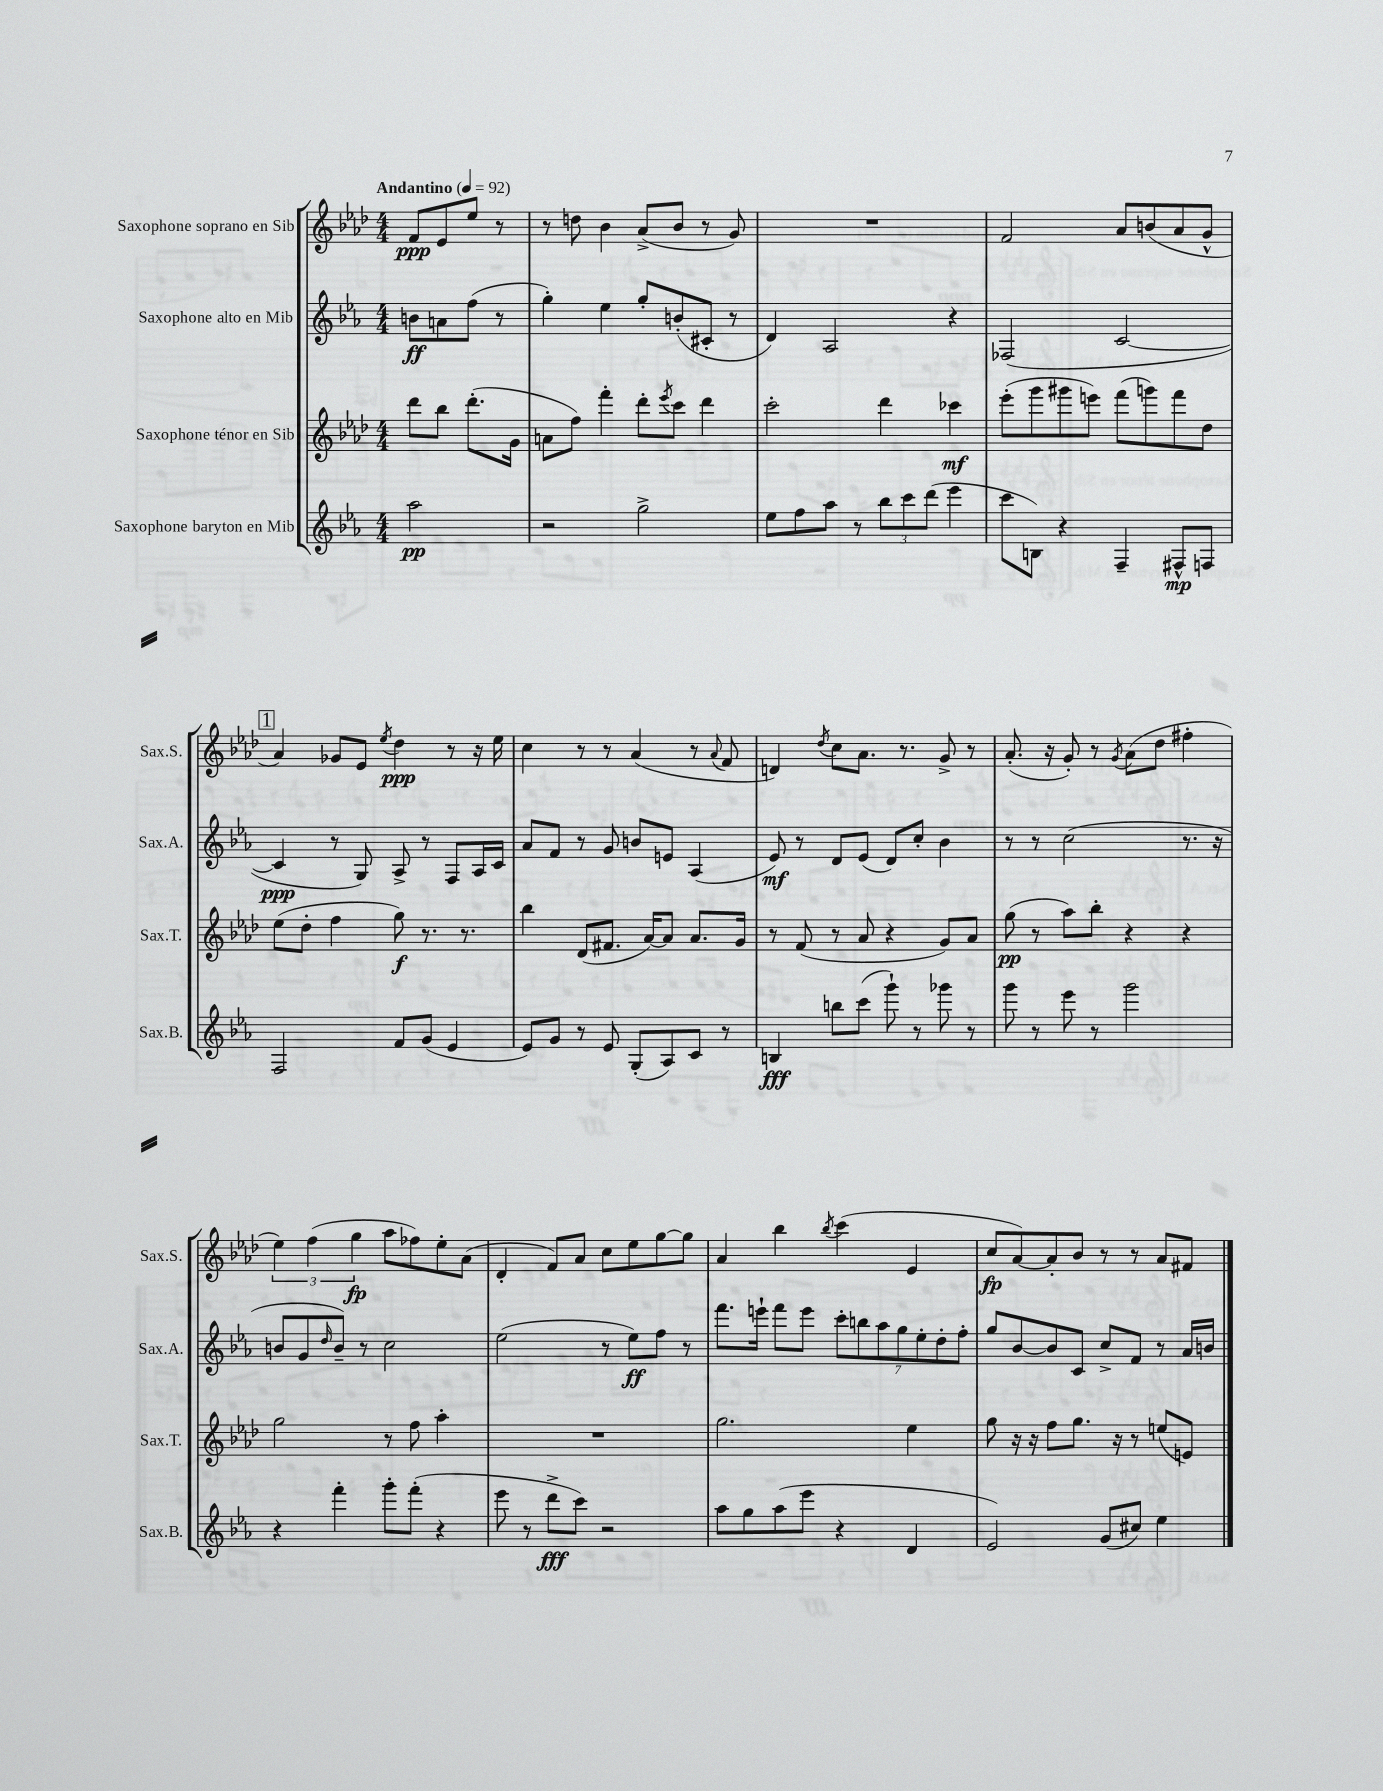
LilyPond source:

<<
\new StaffGroup <<
\new Staff = "s0" \with { instrumentName = "Saxophone soprano en Sib" shortInstrumentName = "Sax.S." } {
    \clef treble \key aes \major \numericTimeSignature \time 4/4 \partial 2 \tempo "Andantino" 4 = 92
    f'8\ppp ees'8 ees''8 r8 |
    r8 d''8 bes'4 aes'8->( bes'8 r8 g'8) |
    R1 |
    f'2 aes'8 b'8( aes'8 g'8-^ |
    \mark \markup { \box "1" } aes'4) ges'8 ees'8 \acciaccatura { ees''8 } des''4\ppp r8 r16 ees''16 |
    c''4 r8 r8 aes'4( r8 \appoggiatura { aes'8 } f'8 |
    d'4) \acciaccatura { des''8 } c''8 aes'8. r8. g'8-> r8 |
    aes'8.-.( r16 g'8-.) r8 \acciaccatura { g'8 } aes'8( des''8 fis''4-. |
    \tuplet 3/2 { ees''4) f''4( g''4\fp } aes''8 fes''8) ees''8-. aes'8( |
    des'4-. f'8) aes'8 c''8 ees''8 g''8~ g''8 |
    aes'4 bes''4 \acciaccatura { bes''8 } c'''4( ees'4 |
    c''8\fp aes'8~) aes'8-. bes'8 r8 r8 aes'8 fis'8 \bar "|." |
}
\new Staff = "s1" \with { instrumentName = "Saxophone alto en Mib" shortInstrumentName = "Sax.A." } {
    \clef treble \key ees \major \numericTimeSignature \time 4/4 \partial 2
    b'8\ff a'8 f''8( r8 |
    g''4-.) ees''4 g''8-. b'8-.( cis'8-. r8 |
    d'4) aes2 r4 |
    fes2( c'2~ |
    \mark \markup { \box "1" } c'4\ppp r8 g8) aes8-> r8 f8 aes16 c'16 |
    aes'8 f'8 r8 g'8 b'8 e'8 aes4( |
    ees'8\mf) r8 d'8 ees'8( d'8) c''8-. bes'4 |
    r8 r8 c''2( r8. r16 |
    b'8 g'8 \grace { d''16 } b'8--) r8 c''2 |
    ees''2( r8 ees''8\ff) f''8 r8 |
    f'''8. e'''16-! f'''8 e'''8 \tuplet 7/4 { c'''8-. b''8 aes''8 g''8 ees''8-. d''8-. f''8-. } |
    g''8 bes'8~ bes'8 c'8 c''8-> f'8 r8 aes'16 b'16 \bar "|." |
}
\new Staff = "s2" \with { instrumentName = "Saxophone ténor en Sib" shortInstrumentName = "Sax.T." } {
    \clef treble \key aes \major \numericTimeSignature \time 4/4 \partial 2
    des'''8 bes''8 des'''8.-.( g'16 |
    a'8 f''8) f'''4-. des'''8-. \acciaccatura { ees'''8 } c'''8 des'''4 |
    c'''2-. des'''4 ces'''4\mf |
    ees'''8-.( g'''8 gis'''8 e'''8) f'''8( g'''8) f'''8 des''8 |
    \mark \markup { \box "1" } ees''8( des''8-. f''4 g''8\f) r8. r8. |
    bes''4 des'8( fis'8. aes'16~) aes'8 aes'8. g'16 |
    r8 f'8( r8 aes'8 r4 g'8) aes'8 |
    g''8\pp( r8 aes''8) bes''8-. r4 r4 |
    g''2 r8 f''8 aes''4-. |
    R1 |
    g''2. ees''4 |
    g''8 r16 r16 f''8 g''8. r16 r8 e''8( e'8) \bar "|." |
}
\new Staff = "s3" \with { instrumentName = "Saxophone baryton en Mib" shortInstrumentName = "Sax.B." } {
    \clef treble \key ees \major \numericTimeSignature \time 4/4 \partial 2
    aes''2\pp |
    r2 g''2-> |
    ees''8 f''8 aes''8 r8 \tuplet 3/2 { bes''8 c'''8 d'''8( } ees'''4 |
    c'''8 b8) r4 f4-- fis8-^\mp f8 |
    \mark \markup { \box "1" } f2 f'8 g'8( ees'4 |
    ees'8) g'8 r8 ees'8 g8-.( aes8) c'8 r8 |
    b4\fff b''8 c'''8( g'''8-!) r8 ges'''8 r8 |
    g'''8 r8 ees'''8 r8 g'''2 |
    r4 f'''4-. g'''8-. f'''8-.( r4 |
    ees'''8 r8 d'''8->\fff c'''8) r2 |
    aes''8 g''8 aes''8( ees'''8 r4 d'4 |
    ees'2) g'8( cis''8) ees''4 \bar "|." |
}
>>
>>
\layout { \context { \Score \remove "Bar_number_engraver" } }
